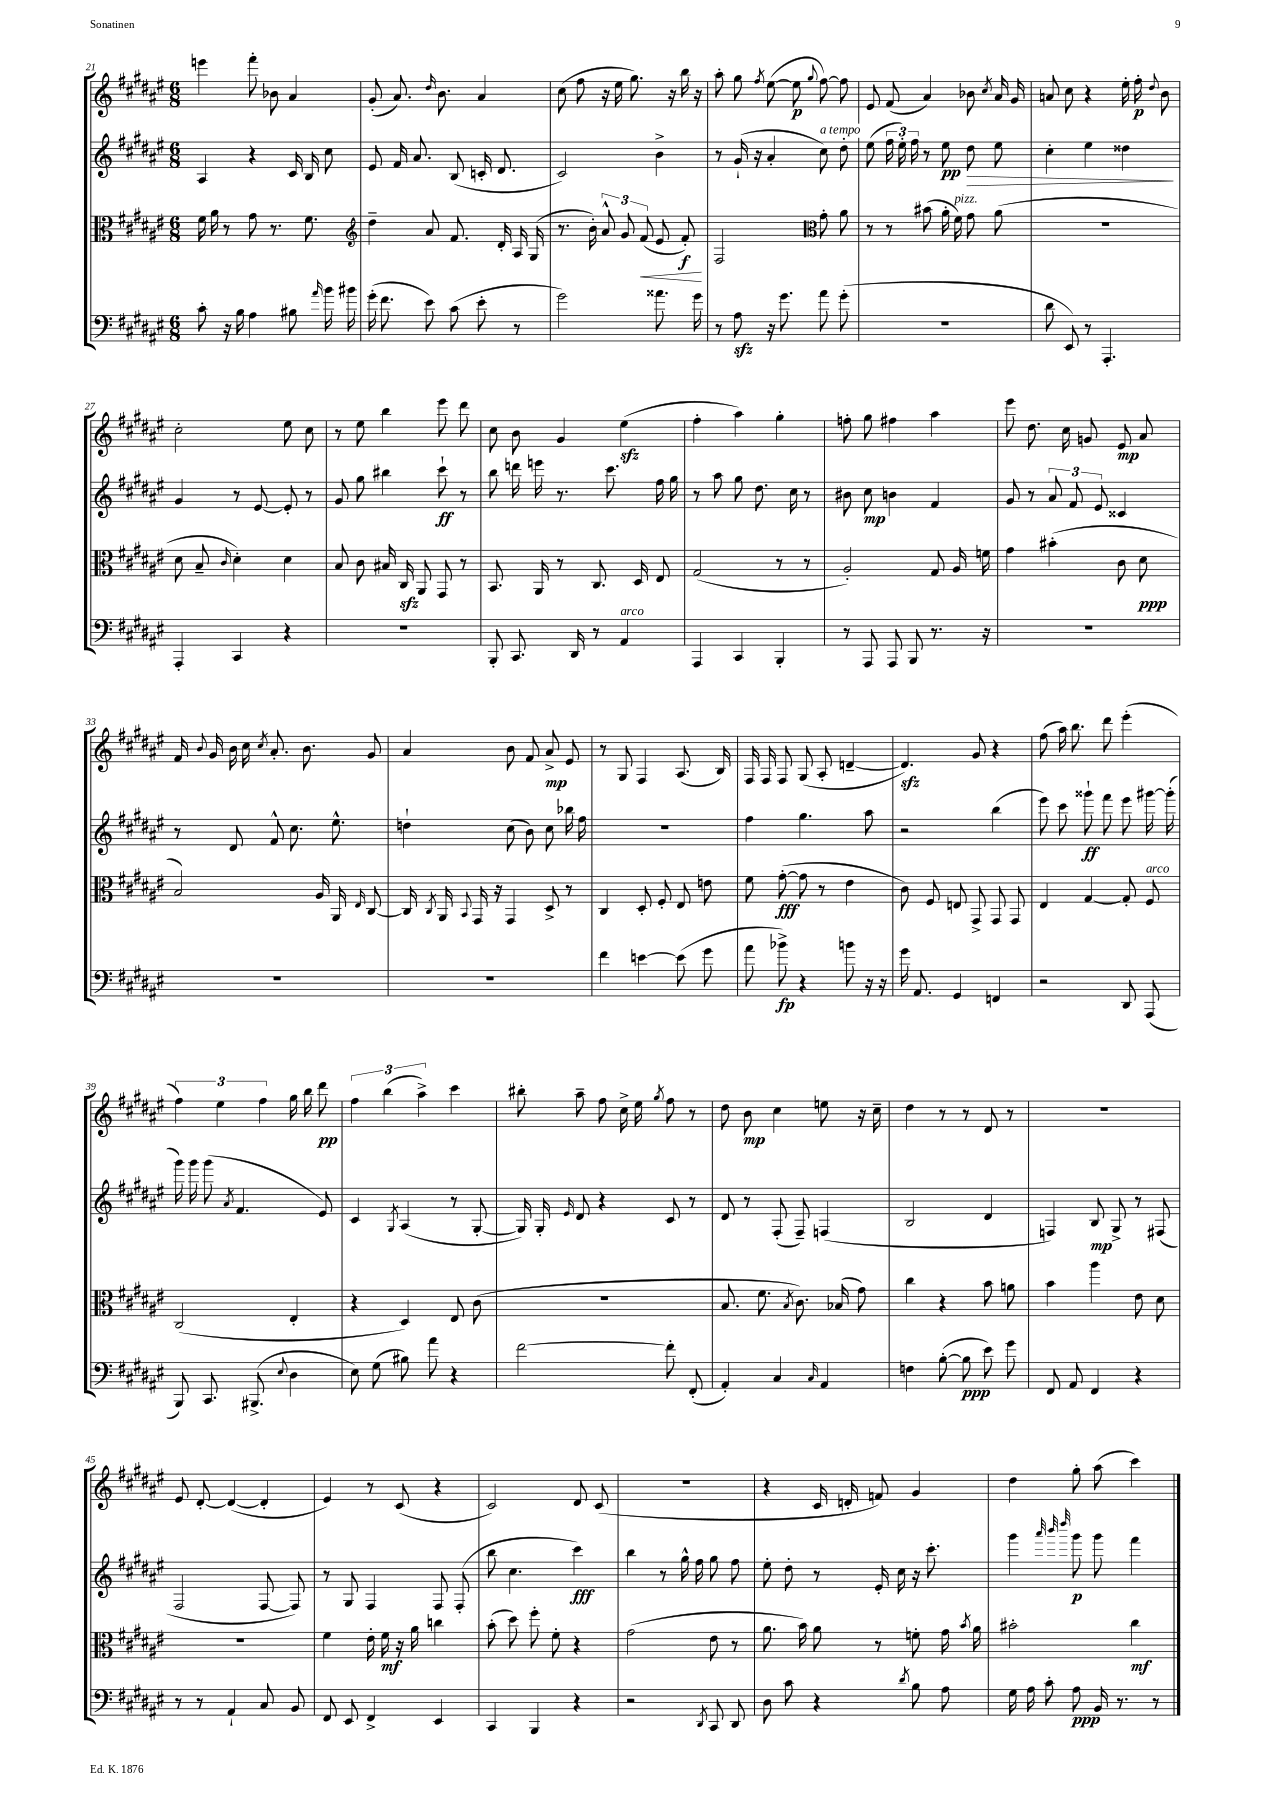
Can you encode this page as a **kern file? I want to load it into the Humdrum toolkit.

**kern	**kern	**kern	**kern
*staff4	*staff3	*staff2	*staff1
*clefF4	*clefC3	*clefG2	*clefG2
*k[f#c#g#d#a#e#]	*k[f#c#g#d#a#e#]	*k[f#c#g#d#a#e#]	*k[f#c#g#d#a#e#]
*M6/8	*M6/8	*M6/8	*M6/8
8c#'\	16f#\	4A#/	4eee\
.	16a#\	.	.
16r	8r	.	.
16B\	.	.	.
4A#\	8g#\	4r	8fff#'\
.	8.r	.	8b-\
8B#\	.	16c#/	4a#/
.	8.f#\	16B/	.
16qqa#/	.	.	.
16b\	.	8cc#\	.
16b#\	.	.	.
=	=	=	=
*	*clefG2	*	*
(16g#'\	4dd#~\	8e#/	(8g#'/
8.f#\	.	.	.
.	.	16f#/	8.a#/)
.	.	8.a#/	.
8e#\)	8a#/	.	.
.	.	.	16qqdd#/
.	.	.	8.b\
(8c#\	8.f#/	(8B/	.
8e#'\	.	16c'/	4a#/
.	16d#'/	8.d#/	.
8r	16A#/	.	.
.	(16G#/	.	.
=	=	=	=
2g#\)	8.r	2c#/)	(8cc#\
.	.	.	8ff#\
.	16b'\)	.	.
.	12a#^^/	.	16r
.	.	.	16ee#\
.	12g#/	.	.
.	.	.	8.gg#\)
.	(12f#/	.	.
8.a##\	8e#/	4b^\	.
.	.	.	16r
.	8f#'/)	.	16bb\
16g#\	.	.	16r
=	=	=	=
8r	2F#/	8r	8aa#'\
8A#\	.	(16g#`/	8gg#\
.	.	16r	.
.	.	.	8qff#/
16r	.	4a#'/	([8ee#\
8.g#\	.	.	.
.	.	.	8ee#\]
*	*clefC3	*	*
.	.	.	8qqgg#/
8a#\	8g#'\	8cc#\)	[8ff#\)
(8g#'\	8a#\	8dd#'\	8ff#\]
=	=	=	=
2.r	8r	(8ee#\	8e#/
.	8r	24ff#\	(8f#/
.	.	24ee#'\)	.
.	.	24ff#\	.
.	(8b#\	8r	4a#/)
.	16a#'\	8ee#\	.
.	16f#\)	.	.
.	8g#\	8dd#\	8b-\
.	.	.	8qcc#/
.	(8a#\	8ee#\	16a#/
.	.	.	16g#/
=	=	=	=
8d#\	2.r	4cc#'\	8a/
8EE#/)	.	.	8cc#\
8r	.	4ee#\	4r
4.AAA#'/	.	.	.
.	.	4dd##\	16ee#'\
.	.	.	16ff#'\
.	.	.	8qqdd#/
.	.	.	8b\
=	=	=	=
4AAA#'/	8d#\	4g#/	2cc#'\
.	8B~/	.	.
.	16qqc#/	.	.
4CC#/	4d#'\)	8r	.
.	.	[8e#/	.
4r	4d#\	8e#'/]	8ee#\
.	.	8r	8cc#\
=	=	=	=
2.r	8B/	8g#/	8r
.	8c#\	8gg#\	8ee#\
.	16B#/	4bb#\	4bb\
.	16C#/	.	.
.	8AA#/	.	.
.	8GG#/	8ccc#`\	8eee#\
.	8r	8r	8ddd#\
=	=	=	=
8BBB'/	8.BB/	8bb\	8cc#\
8.CC#/	.	16ddd\	8b\
.	16AA#/	16eee\	.
.	8r	8.r	4g#/
16DD#/	.	.	.
8r	8.C#/	.	.
.	.	8.ccc#\	.
4AA#/	.	.	(4ee#\
.	16D#/	.	.
.	8E#/	16ff#\	.
.	.	16gg#\	.
=	=	=	=
4AAA#/	(2G#/	8r	4ff#'\
.	.	8aa#\	.
4CC#/	.	8gg#\	4aa#\)
.	.	8.dd#\	.
4BBB'/	8r	.	4gg#'\
.	.	16cc#\	.
.	8r	8r	.
=	=	=	=
8r	2A#'/)	8b#\	8ff'\
8AAA#/	.	8cc#\	8gg#\
8AAA#/	.	4b\	4ff#\
8BBB/	.	.	.
8.r	8G#/	4f#/	4aa#\
.	16A#/	.	.
16r	16f\	.	.
=	=	=	=
2.r	4g#\	8g#/	8eee#\
.	.	8r	8.dd#\
.	(4b#'\	12a#/	.
.	.	.	16cc#\
.	.	12f#/	.
.	.	.	8g/
.	.	12e#/	.
.	8c#\	4c##/	8e#/
.	8d#\	.	8a#/
=	=	=	=
2.r	2B/)	8r	16f#/
.	.	.	8qqb/
.	.	.	16g#/
.	.	8d#/	16b\
.	.	.	16cc#\
.	.	.	8qcc#/
.	.	8f#^^/	8.a#'/
.	.	8.cc#\	.
.	.	.	8.b\
.	16A#/	.	.
.	16AA#/	8.ee#^^\	.
.	16qqE#/	.	.
.	[8C#/	.	8g#/
=	=	=	=
2.r	16C#/]	4dd`\	4a#/
.	8qC#/	.	.
.	16AA#/	.	.
.	8qqBB/	.	.
.	16GG#/	.	.
.	16r	.	.
.	4GG#/	(8cc#\	8b\
.	.	8b\)	8f#/
.	8D#^/	8cc#\	8a#^/
.	8r	16bb-\	8e#/
.	.	16ff#\	.
=	=	=	=
4f#\	4C#/	2.r	8r
.	.	.	8G#/
[4e\	8D#'/	.	4F#/
.	8F#'/	.	.
(8e\]	8E#/	.	(8.A#/
8g#\	8e\	.	.
.	.	.	16B/)
=	=	=	=
8a#\	8f#\	4ff#\	16F#/
.	.	.	16F#/
8b-^\)	([8g#'\	.	8F#/
4r	8g#\]	4.gg#\	(8G#/
.	8r	.	8A#'/
8b\	4e#\	.	[4d~/
16r	.	8aa#\	.
16r	.	.	.
=	=	=	=
16g#\	8c#\)	2r	4.d/])
8.AA#/	.	.	.
.	8F#/	.	.
4GG#/	8E/	.	.
.	8GG#^/	.	8g#/
4FF/	8GG#/	(4bb\	4r
.	8GG#/	.	.
=	=	=	=
2r	4E#/	8eee#\)	(8ff#\
.	.	8ccc#\	16aa#\)
.	.	.	8.bb\
.	[4G#/	8ggg##`\	.
.	.	8fff#\	8ddd#\
8DD#/	8G#'/]	8eee#\	(4eee#'\
(8AAA#/	8F#/	[16ggg#\	.
.	.	(16ggg#'\]	.
=	=	=	=
8BBB/)	(2C#/	16ggg#\)	6ff#\)
.	.	16ggg#\	.
8.CC#/	.	(8ggg#\	.
.	.	.	6ee#\
.	.	8qa#/	.
.	.	4.f#/	.
(8.BBB#^/	.	.	.
.	.	.	6ff#\
8qqE#/	.	.	.
4D#\	4E#'/	.	16gg#\
.	.	.	16bb\
.	.	8e#/)	8ddd#\
=	=	=	=
8E#\)	4r	4c#/	6ff#\
(8G#\	.	.	.
.	.	.	(6bb\
.	.	8qG#/	.
8B#\)	4D#/)	(4A#/	.
.	.	.	6aa#^\)
8a#\	.	.	.
4r	8E#/	8r	4ccc#\
.	(8c#\	[8G#'/	.
=	=	=	=
[2f#\	2.r	16G#/])	8bb#'\
.	.	16G#'/	.
.	.	16qqe#/	.
.	.	8d#/	8aa#~\
.	.	4r	8ff#\
.	.	.	16cc#^\
.	.	.	16ee#\
.	.	.	8qgg#/
8f#'\]	.	8c#/	8ff#\
(8FF#'/	.	8r	8r
=	=	=	=
4AA#'/)	8.B/	8d#/	8dd#\
.	.	8r	8b\
.	8.f#\	.	.
4C#/	.	(8F#'/	4cc#\
.	8qB/	.	.
.	8.c#\)	8F#~/)	.
16qqC#/	.	.	.
4AA#/	.	(4F/	8ee\
.	(16B-/	.	.
.	8g#\)	.	16r
.	.	.	16cc#~\
=	=	=	=
4F\	4cc#\	2B/	4dd#\
([8B'\	4r	.	8r
8B\]	.	.	8r
8e#\)	8b\	4d#/	8d#/
8g#\	8a\	.	8r
=	=	=	=
8FF#/	4b\	4F/)	2.r
8AA#/	.	.	.
4FF#/	4aa#\	8B/	.
.	.	8G#^/	.
4r	8e#\	8r	.
.	8d#\	(8F#/	.
=	=	=	=
8r	2.r	2F#/	8e#/
8r	.	.	[8d#'/
4AA#`/	.	.	(4d#/_
8C#/	.	[8F#/	4d#'/]
8BB/	.	8F#/])	.
=	=	=	=
8FF#/	4f#\	8r	4e#/)
8EE#/	.	8G#/	.
4FF#^/	16e#'\	4F#/	8r
.	16f#\	.	.
.	16r	.	(8c#/
.	16a#\	.	.
4EE#/	4cc\	8F#/	4r
.	.	(8F#'/	.
=	=	=	=
4CC#/	(8b'\	8bb\	2c#/)
.	8dd#\)	4.cc#\	.
4BBB/	8ff#'\	.	.
.	8f#'\	.	.
4r	4r	4ccc#\)	8d#/
.	.	.	(8c#/
=	=	=	=
2r	(2g#\	4bb\	2.r
.	.	8r	.
.	.	16gg#^^\	.
.	.	16ff#\	.
8qDD#/	.	.	.
8CC#/	8e#\	8gg#\	.
8DD#/	8r	8ff#\	.
=	=	=	=
8D#\	8.a#\	8ee#'\	4r
8c#\	.	8dd#'\	.
.	16b\)	.	.
4r	8a#\	8r	16c#/
.	.	.	16d'/
.	8r	16e#'/	8f/)
.	.	16cc#\	.
8qd#/	.	.	.
8B\	8f'\	16r	4g#/
.	.	8.ccc#'\	.
8A#\	16g#\	.	.
.	8qb/	.	.
.	16a#\	.	.
=	=	=	=
16G#\	2b#'\	4ggg#\	4dd#\
16A#\	.	.	.
8c#'\	.	.	.
.	.	32qqaaa#/	.
.	.	32qqbbb/	.
.	.	32qqdddd#/	.
8A#\	.	8ggg#\	8gg#'\
16BB/	.	8ggg#\	(8aa#\
8.r	.	.	.
.	4cc#\	4fff#\	4ccc#\)
8r	.	.	.
==	==	==	==
*-	*-	*-	*-
